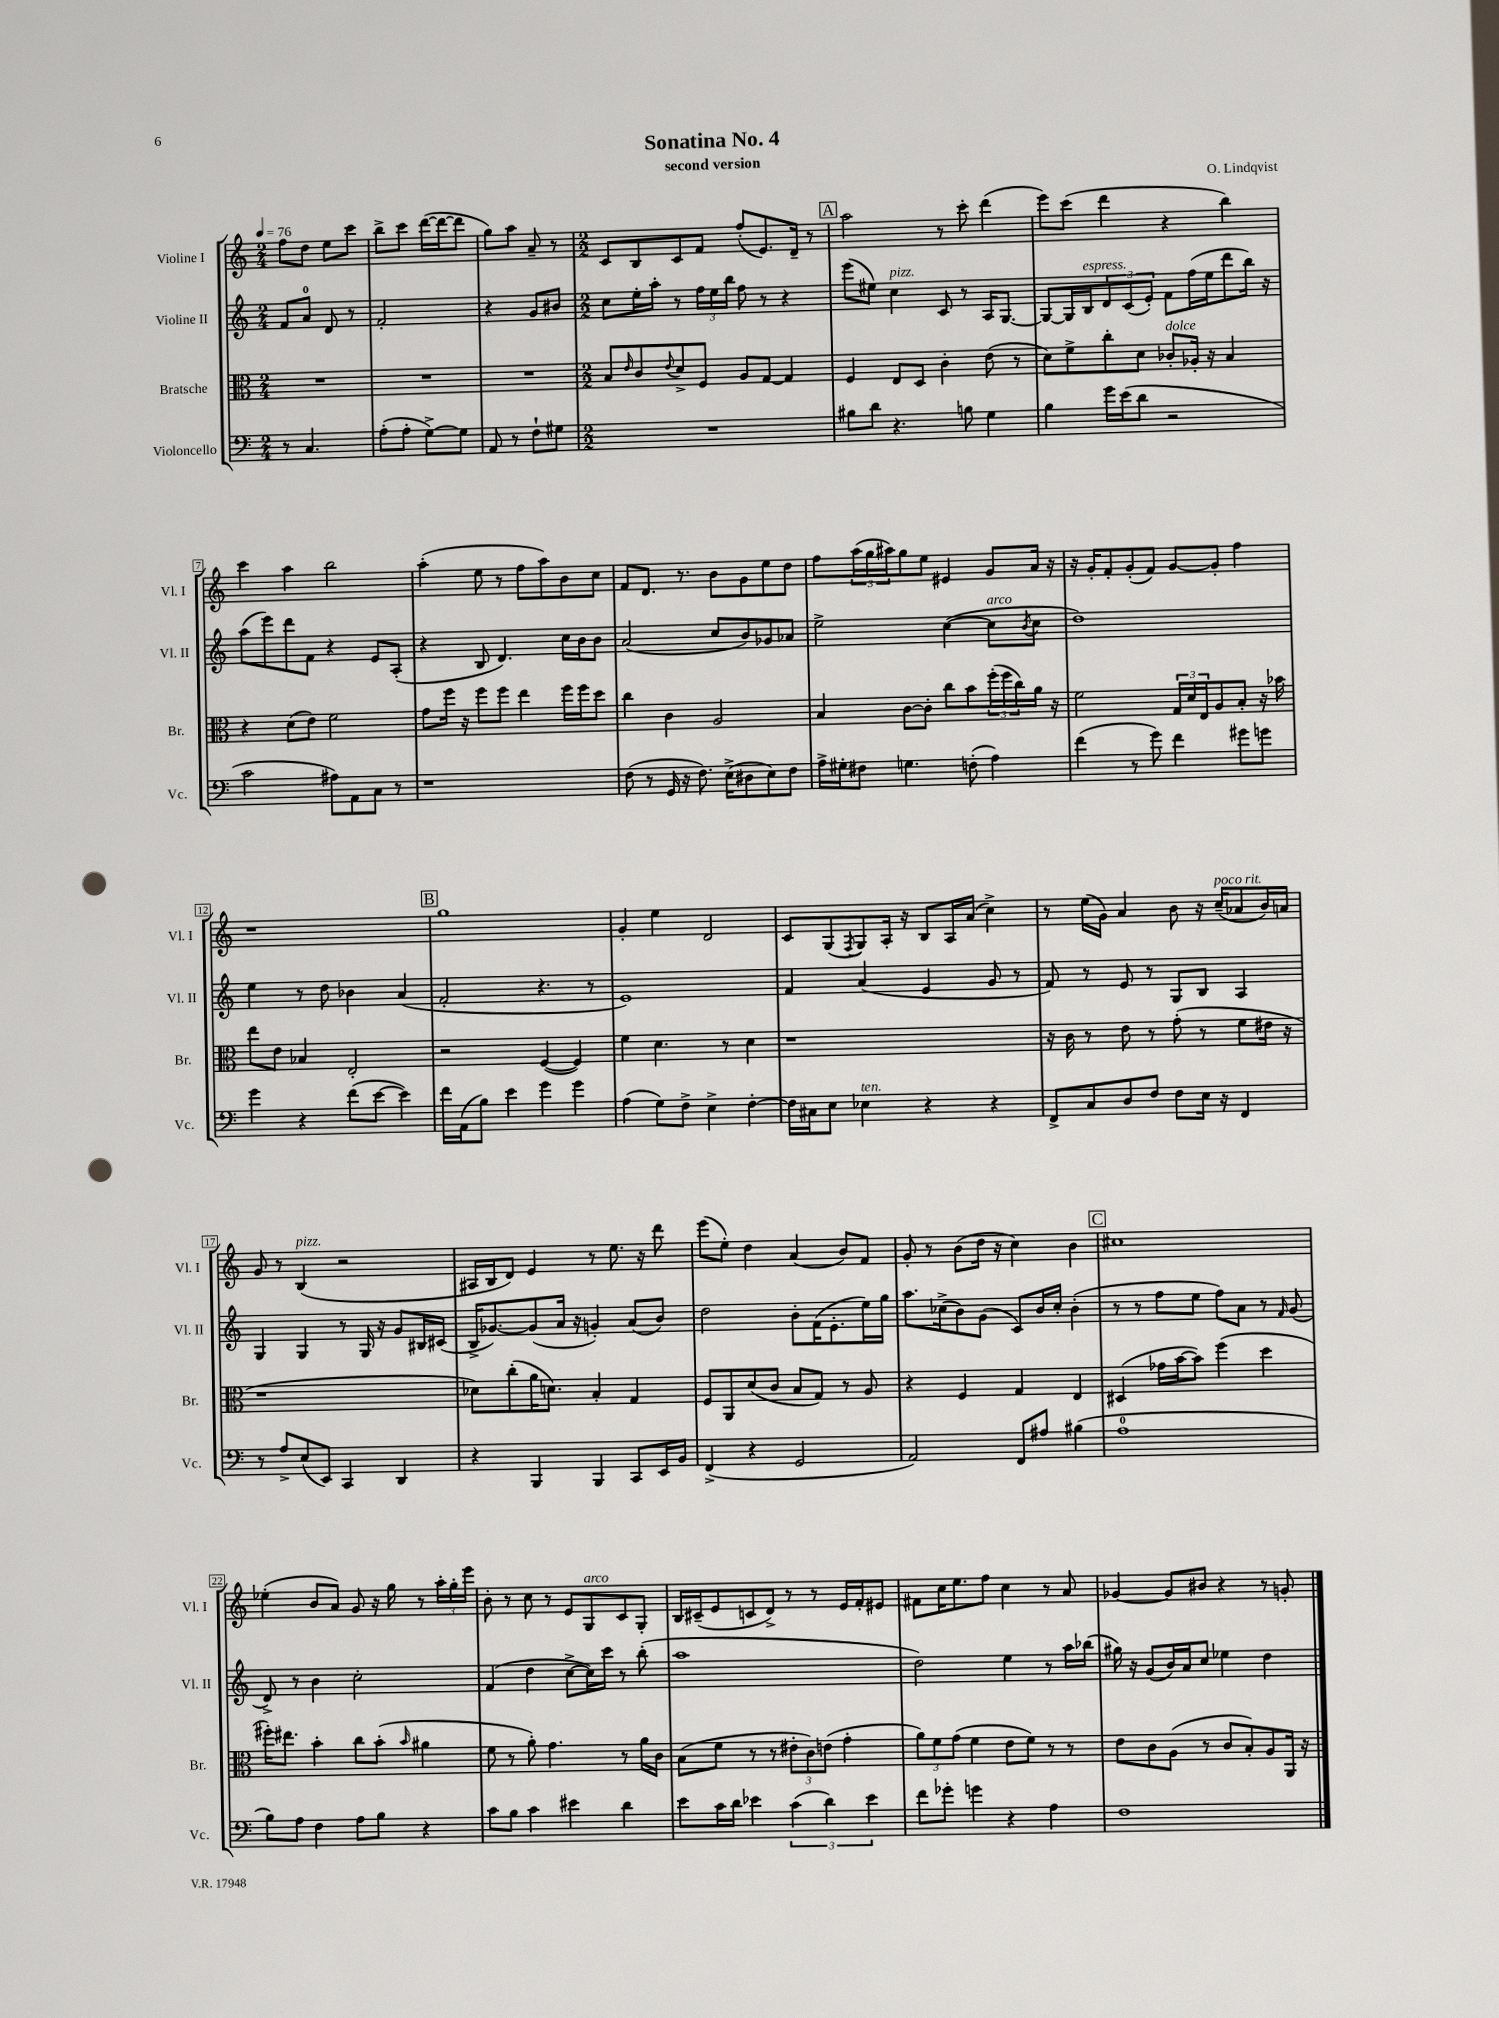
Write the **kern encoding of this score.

**kern	**kern	**kern	**kern
*part4	*part3	*part2	*part1
*staff4	*staff3	*staff2	*staff1
*I"Violoncello	*I"Bratsche	*I"Violine II	*I"Violine I
*I'Vc.	*I'Br.	*I'Vl. II	*I'Vl. I
*clefF4	*clefC3	*clefG2	*clefG2
*k[]	*k[]	*k[]	*k[]
*M2/4	*M2/4	*M2/4	*M2/4
*MM76	*MM76	*MM76	*MM76
=1	=1	=1	=1
8r	2r	8f/L	8ff\L
4.C/	.	8a/J	8dd\J
.	.	8d/	8ee\L
.	.	8r	8ccc\J
=2	=2	=2	=2
(8A'\L	2r	2f'/	8bb^\L
8A'\J	.	.	8ccc\J
[8G^\L)	.	.	([16ddd\LL
.	.	.	16ddd\J_
8G\J]	.	.	8ddd\J]
=3	=3	=3	=3
8AA/	2r	4r	8gg\L)
8r	.	.	8aa\J
8F`\L	.	8g/L	8a~/
8G#X\J	.	8b#X/J	8r
=4	=4	=4	=4
*M2/2	*M2/2	*M2/2	*M2/2
1r	8B/L	8cc\L	8c/L
.	16qqe/	.	.
.	8c/	16ee'\L	8B/
.	.	16aa'\JJ	.
.	8qqe/	.	.
.	8d^/	8r	8c/
.	8F/J	24ff\LL	8f/J
.	.	24ee\	.
.	.	24bb\JJ	.
.	8A/L	8ff\	(8ff'/L
.	[8G/J	8r	8.e/)
.	4G/]	4r	.
.	.	.	16d~/Jk
.	.	.	8r
!!LO:REH:place=s1:t=A
=5	=5	=5	=5
8B#X\L	4F/	(8eee\L	2aa\
8d\J	.	8ee#X\J)	.
!	!	!LO:TX:a:i:t=pizz.	!
4.r	8E/L	4cc\	.
.	8D/J	.	.
.	4c'\	8c/	8r
8Bn\	.	8r	8ccc'\
4G\	(8e\	16A/KL	(4ddd\
.	.	[8.G/J	.
.	8r	.	.
=6	=6	=6	=6
4B\	8d\L)	8G/L_	8eee\L)
.	8f^\	16G/L]	(8ccc\J
!	!	!LO:TX:a:i:t=espress.	!
.	.	16B/J	.
16g\LL	8cc'\	12d/	4ddd\
(16e\J	.	.	.
.	.	(12c/	.
8d\J	8d\J	.	.
.	.	12e'/J)	.
!	!LO:TX:a:i:t=dolce	!	!
2r	8c-X'/L	8f\L	4r
.	16A-X'/Jk	(16ff\L	.
.	16r	16ee\J	.
.	4B/	8ddd\	4bb\)
.	.	16bb\Jk)	.
.	.	16r	.
!!LO:LB:g=z
=7	=7	=7	=7
2c\	4r	(8aa\L	4ccc\
.	.	8eee\)	.
.	(8d\L	8ddd\	4aa\
.	8e\J)	8f\J	.
8A#X\L)	2f\	4r	2bb\
8AA\	.	.	.
8C\J	.	8e/L	.
8r	.	(8A'/J	.
=8	=8	=8	=8
1r	8g\L	4r	(4aa'\
.	16ff\Jk	.	.
.	16r	.	.
.	8ff\L	8B/	8ee\
.	8ff\J	4.d/)	8r
.	4ee\	.	8ff\L
.	.	.	8aa\)
.	16ff\LL	16cc\LL	8b\
.	16ff\J	16b\J	.
.	8dd\J	8b\J	8cc\J
=9	=9	=9	=9
(8F\	4cc\	(2a/	8f/L
8r	.	.	8.d/J
16GG/	4c\	.	.
16r	.	.	8.r
8.F\)	.	.	.
.	2A/	8cc/L	8b\L
(16E^\KL	.	.	.
8D#X\	.	8b/)	8g\
8E\)	.	8g-X/	8ee\
8F\J	.	8a-X/J	8dd\J
=10	=10	=10	=10
16A^\LL	4B/	2ee^\	8ff\L
16G#X'\J	.	.	.
8F#X\J	.	.	(24aa\L
.	.	.	24gg\
.	.	.	24aa#X\J)
4.Gn\	[8c\L	.	8gg\
.	8c'\J]	.	8ee\J
.	8cc\L	([4cc\	4e#X/
(8Fn'\	8b\	.	.
!	!	!LO:TX:a:i:t=arco	!
4A\)	(24ff'\L	8cc\L]	8g/L
.	24ff\	.	.
.	24cc\)	.	.
.	.	8qb/	.
.	16a\JJ	8cc\J	16a/Jk
.	16r	.	16r
=11	=11	=11	=11
(4f\	2f\	1dd)	16r
.	.	.	16g'/KL
.	.	.	8f'/
8r	.	.	(8g'/
8g\)	.	.	8f/J)
4f\	24G/LL	.	[8g/L
.	24d/	.	.
.	24E/J	.	.
.	8A/	.	8g'/J]
8g#X\L	8B'/J	.	4ff\
8gn\J	16r	.	.
.	16b-X\	.	.
!!LO:LB:g=z
=12	=12	=12	=12
4g\	8ee\L	4ee\	1r
.	8e\J	.	.
4r	4B-X/	8r	.
.	.	8dd\	.
(8f\L	2E'/	4b-X\	.
[8e\J	.	.	.
4e\])	.	(4a/	.
!!LO:REH:place=s1:t=B
=13	=13	=13	=13
16f\LL	2r	2f'/	1gg
(16AA\J	.	.	.
8B\J)	.	.	.
4e\	.	.	.
4g\	([4F/	4.r	.
4g\	4F/])	.	.
.	.	8r	.
=14	=14	=14	=14
(4A\	4f\	1e)	4g'/
8G\L)	4.d\	.	4ee\
8F^\J	.	.	.
4E^\	.	.	2d/
.	8r	.	.
[4F'\	4d\	.	.
=15	=15	=15	=15
16F\LL]	1r	4f/	8c/L
16C#X\J	.	.	.
8E\J	.	.	(8G/
.	.	.	8qF/
!LO:TX:a:i:t=ten.	!	!	!
4E-X\	.	(4a/	8G/)
.	.	.	16A'/Jk
.	.	.	16r
4r	.	4e/	8B/L
.	.	.	16A/L
.	.	.	(16a/JJ
4r	.	8g/	4cc^\)
.	.	8r	.
=16	=16	=16	=16
8FF^/L	16r	8f/)	8r
.	16c\	.	.
8C/	8r	8r	(16ee\LL
.	.	.	16g\JJ)
8D/	8e\	8e/	4a/
8F/J	8r	8r	.
8F\L	(8g'\	8G/L	8b\
16E\Jk	8r	8B/J	16r
!	!	!	!LO:TX:a:i:t=poco rit.
16r	.	.	(16cc~/KL
4FF/	8f\L	4A/	8a-X/
.	16e#X\Jk	.	16b/L)
.	16r	.	16an/JJ
!!LO:LB:g=z
=17	=17	=17	=17
8r	1r	4G/	8g/
8A^/L	.	.	8r
!	!	!	!LO:TX:a:i:t=pizz.
(8E/	.	4G/	(4B/
8EE/J)	.	.	.
4CC/	.	8r	2r
.	.	16G/	.
.	.	16r	.
4DD/	.	8g/L	.
.	.	16B#X/L	.
.	.	(16c#X/JJ	.
=18	=18	=18	=18
4r	8d-X\L)	16B^/KL	16A#X/LL
.	.	[8.g-X/)	16B/J
.	(8cc'\	.	8d/J)
4BBB/	16a\K	(8g-/]	4e/
.	8.dn\J)	.	.
.	.	16a/Jk	.
.	.	16r	.
4BBB/	4B'/	4gn'/)	8r
.	.	.	8.ee\
8CC/L	4G/	(8a/L	.
.	.	.	16r
16EE/L	.	8b/J)	8ddd\
16BB/JJ	.	.	.
=19	=19	=19	=19
(4FF^/	8F/L	2dd\	(8eee\L
.	8AA/	.	8ee'\J)
4r	(8d/	.	4dd\
.	8c/J	.	.
2GG/	8B/L	8b'\L	(4a/
.	8G/J)	(16f\K	.
.	.	8.e'\	.
.	8r	.	8b/L)
.	8A/	16ee\L)	8f/J
.	.	16gg\JJ	.
=20	=20	=20	=20
2AA/)	4r	8.aa\L	8g'/
.	.	.	8r
.	.	(16cc-X^\k	.
.	4F/	8b\)	(8b\L
.	.	(8g\J	16dd\Jk
.	.	.	16r
8FF/L	4G/	8c/L)	4cc\)
8A#X/J	.	16b/L	.
.	.	16cc-'/JJ	.
(4B#X\	4E/	(4b'\	4b\
!!LO:REH:place=s1:t=C
=21	=21	=21	=21
1A	(4D#X/	8r	1cc#X
.	.	8r	.
.	16g-X\LL	8ff\L	.
.	[16b\J	.	.
.	8b\J])	8ee\J	.
.	(4ff\	8ff\L)	.
.	.	8a\J	.
.	4dd\	8r	.
.	.	16qqf/	.
.	.	(8g/	.
!!LO:LB:g=z
=22	=22	=22	=22
8B\L)	16ff#X'\KL)	8d^/)	(4ee-X'\
.	8.ee#X\J	.	.
8A\J	.	8r	.
4F\	4b'\	4b\	8b/L
.	.	.	8a/J)
8A\L	8cc\L	2cc'\	8g/
8B\J	(8b'\J	.	16r
.	.	.	16gg\
.	16qqb/	.	.
4r	4a#X\	.	8r
.	.	.	24aa'\LL
.	.	.	24gg'\
.	.	.	24eee\JJ
=23	=23	=23	=23
8c\L	8f\	(4f/	8b'\
8B\J	8r	.	8r
4c\	8a'\)	4dd\	8cc\
.	4.g\	.	8r
4e#X\	.	[8cc^\L	8e/L
!	!	!	!LO:TX:a:i:t=arco
.	.	16cc\L])	8G/
.	.	16ccc\JJ	.
4d\	8r	8r	8c/
.	16a\LL	(8bb'\	8G'/J
.	16c\JJ	.	.
=24	=24	=24	=24
8e\L	(8B\L	1aa	16B/LL
.	.	.	(16c#X~/J
16c\L	8f\J	.	8e/
16d\JJ	.	.	.
4e-X\	8r	.	8cn/
.	8r	.	8d^/J)
(6c\	12e#X'\L	.	8r
.	12c\)	.	.
.	.	.	8r
6d\)	(12en\J	.	.
.	4g'\	.	16e/LL
.	.	.	16f'/J
6e-\	.	.	.
.	.	.	8e#X/J
=25	=25	=25	=25
8f\L	12a\L)	2dd\)	8f#X\L
.	12f\	.	.
8g-X'\J	.	.	16cc\K
.	(12g\J	.	.
.	.	.	8.ee\
4gn\	4f\	.	.
.	.	.	8ff\J
4r	8e\L	4ee\	4cc\
.	8f\J)	.	.
4A\	8r	8r	8r
.	8r	16aa\LL	8a/
.	.	(16bb-X\JJ	.
=26	=26	=26	=26
1F	8e\L	16gg#X\)	[4g-X/
.	.	16r	.
.	8c\	(8g/L	.
.	(8A\J	16b/L)	8g-/L]
.	.	16a/J	.
.	8r	8cc/J	8b#X/J
.	8c/L	4ee-X\	4r
.	8B'/)	.	.
.	8A/	4dd\	8r
.	16AA/Jk	.	8gn'/
.	16r	.	.
==	==	==	==
*-	*-	*-	*-
